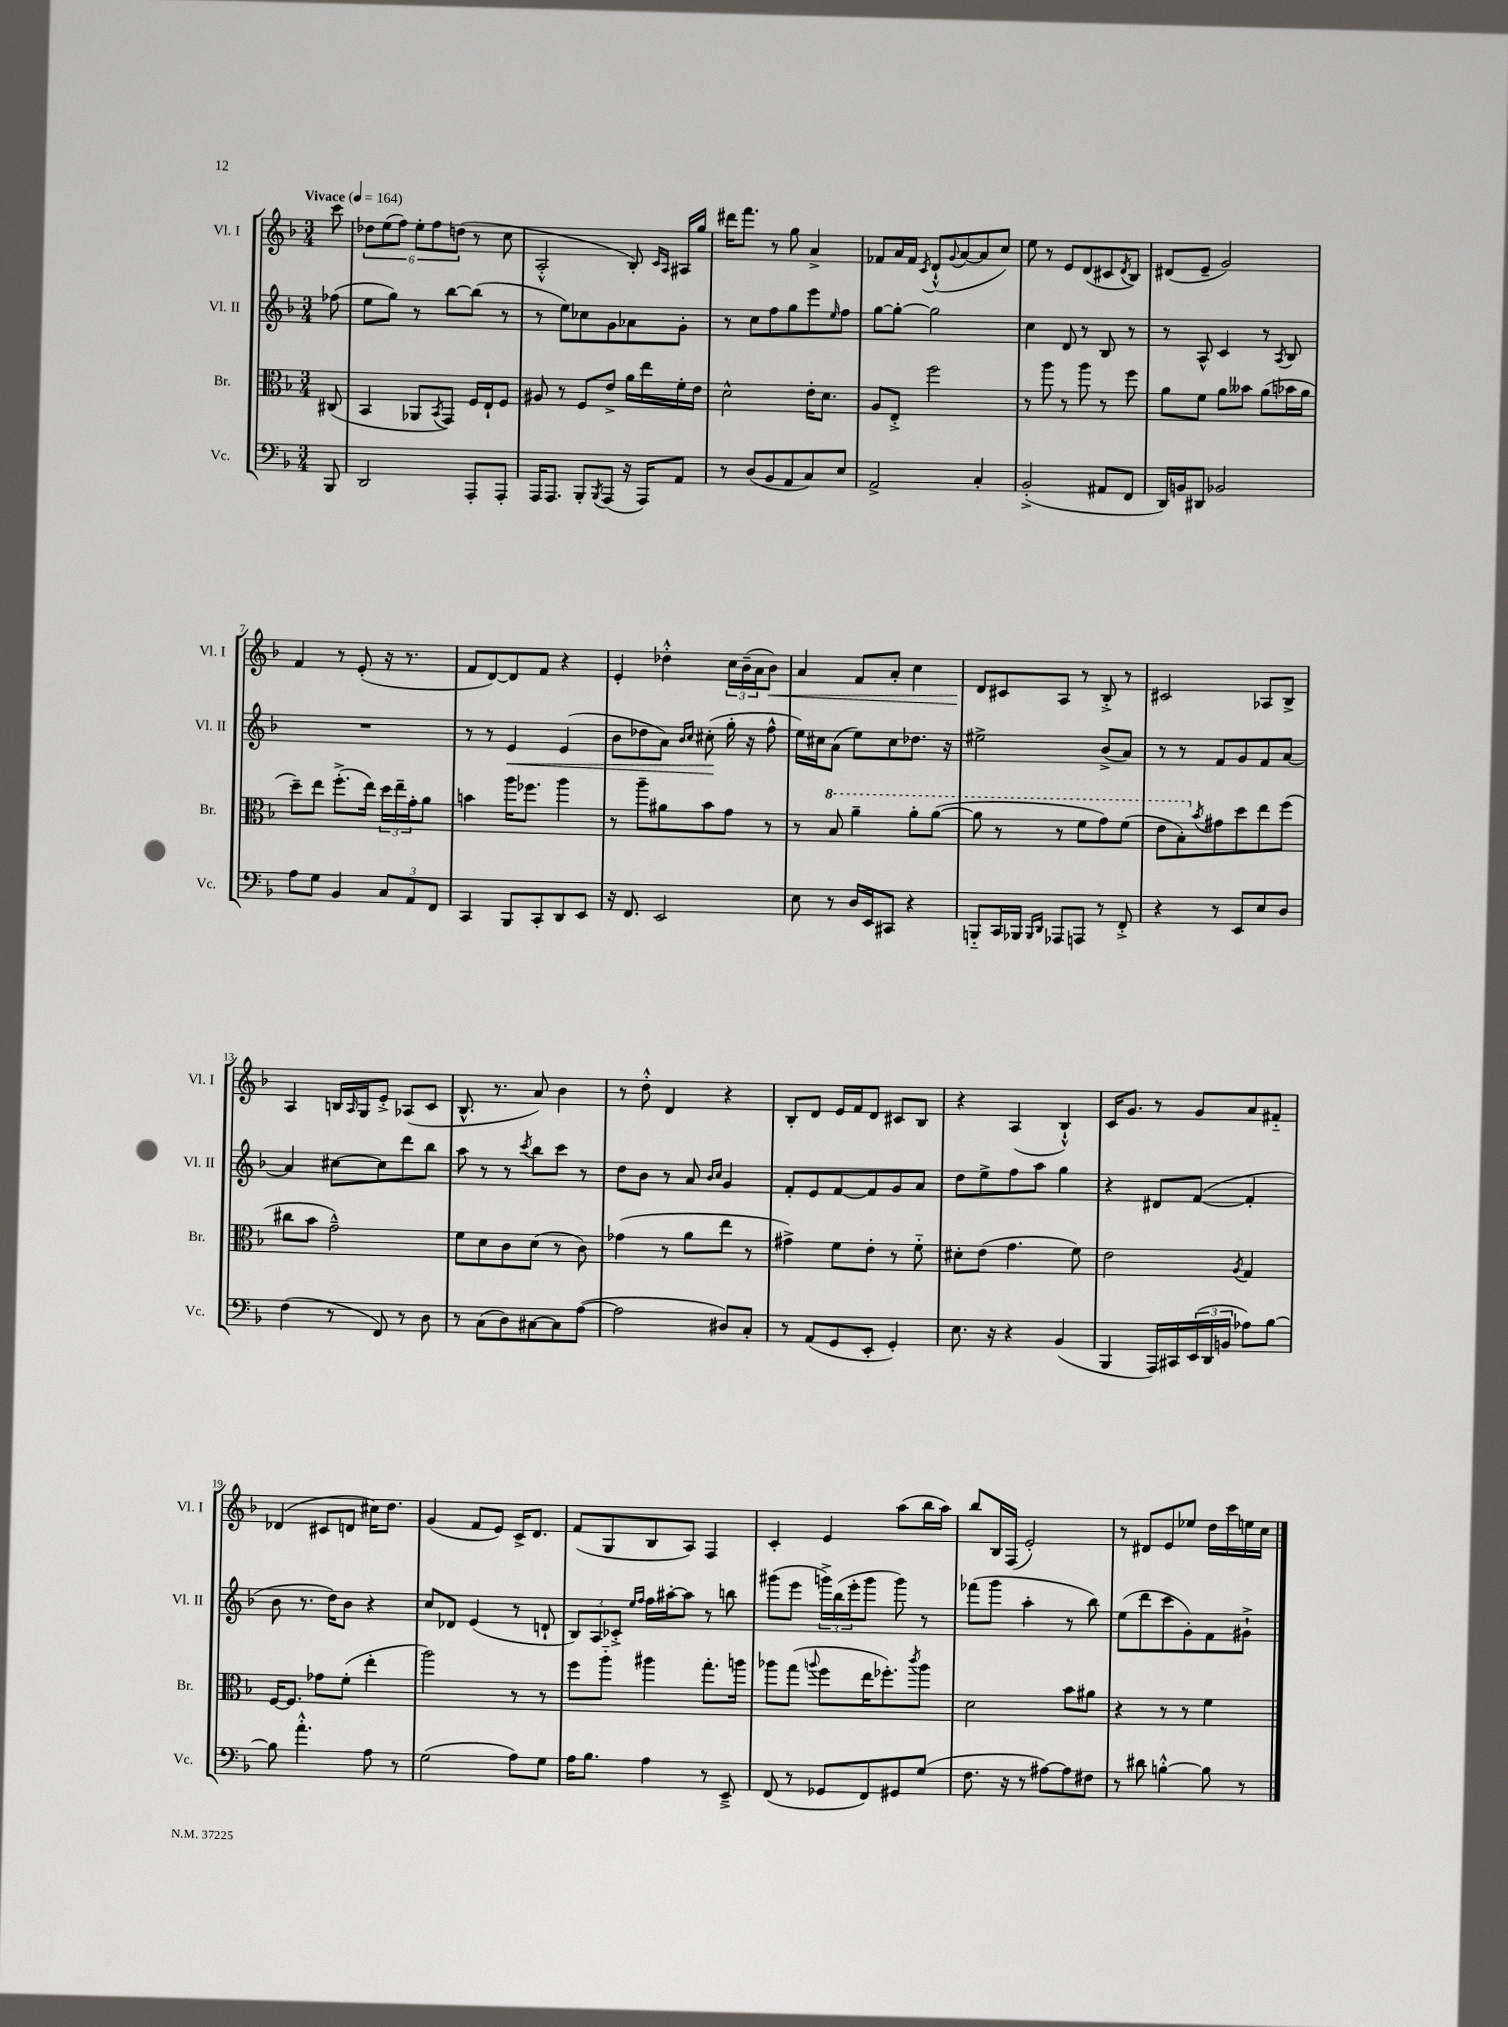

**kern	**kern	**kern	**kern
*staff4	*staff3	*staff2	*staff1
*clefF4	*clefC3	*clefG2	*clefG2
*k[b-]	*k[b-]	*k[b-]	*k[b-]
*M3/4	*M3/4	*M3/4	*M3/4
*MM164	*MM164	*MM164	*MM164
8BBB-	(8C#	(8ff-	8ccc
=	=	=	=
2DD	4BB-	8ee	12dd-
.	.	.	(12ee
.	.	8gg)	.
.	.	.	12ff)
.	8AA-	8r	12ee'
.	.	.	12ff
.	8qBB-	.	.
.	8GG)	[8bb-	.
.	.	.	(12dd
8AAA'	16F	(8bb-]	8r
.	16E`	.	.
8AAA'	8F	8r	8cc
=	=	=	=
16AAA	8A#	8r	2A'^^
8.AAA	.	.	.
.	8r	8ee)	.
8BBB-'	8F	8cc-	.
8qBBB-	.	.	.
(8AAA	8e^	8g	.
16r	16a	8a-	8B-')
16AAA)	16ee	.	.
.	.	.	16qqc
.	.	.	16qqA
8AA	16f'	8g'	16A#
.	16e	.	16gg
=	=	=	=
8r	2d^^	8r	16ddd#
.	.	.	8.fff
(8D	.	8cc	.
8BB-	.	8ff	8r
8AA	.	8gg	8gg
8C)	16e'	8eee	4a^
.	8.d	.	.
.	.	16qqee	.
8E	.	8ff	.
=	=	=	=
2AA^	8A	[8gg	8f-
.	8E'^	8gg'_	16a
.	.	.	16f-
.	.	.	8qc
.	2ff	2gg]	(8d`^^
.	.	.	8qqg
.	.	.	[8a
4C'	.	.	8a]
.	.	.	8cc)
=	=	=	=
(2BB-'^	8r	4cc	8ee
.	8aa	.	8r
.	8r	8d	8e
.	8aa	8r	(8d
8AA#	8r	8B-	8c#
.	.	.	8qd
8FF	8ff	8r	8B-)
=	=	=	=
16DD)	8a	8r	(8d#
16BB	.	.	.
8DD#	8f	8A^^	8e~
2BB-	8a	4c	2g)
.	8b--	.	.
.	(8a	8r	.
.	.	8qA	.
.	16b-	8B-	.
.	16a	.	.
=	=	=	=
8A	8dd~)	2.r	4f
8G	8ee	.	.
4BB-	(8.ff'^	.	8r
.	.	.	(8e'
.	16ee)	.	.
12C	24dd	.	16r
.	24ee~	.	.
.	.	.	8.r
12AA	24g'	.	.
.	8a	.	.
12FF	.	.	.
=	=	=	=
4CC	4b	8r	8f
.	.	8r	[8d)
8BBB-	16aa	4e	8d]
.	8.ff-	.	.
8CC'	.	.	8f
8DD	4aa	(4e	4r
8EE	.	.	.
=	=	=	=
16r	8r	8b-	4e'
8.FF	.	.	.
.	8aa~	8dd-	.
2EE	8a#	8a)	4dd-'^^
.	.	16qqb-	.
.	.	16qqcc	.
.	8b-	(8cc#'	.
.	8g	16gg'	24cc
.	.	.	(24b-~
.	.	16r	.
.	.	.	24a
.	8r	8ff^^	8b-)
=	=	=	=
8E	8r	16ee)	4a
.	.	16cc#	.
8r	8b-	(8a	.
16D	4aa~	8ee)	8f
16EE	.	.	.
8CC#	.	8cc#	8a'
4r	8aa'	8.dd-	4cc
.	([8aa	.	.
.	.	16r	.
=	=	=	=
8BBB'~	8aa]	2ee#^	8d
16CC	8r	.	8c#
16BBB-	.	.	.
16qqBBB-	.	.	.
16qqDD	.	.	.
8AAA-	8r	.	8A
8AAA	8ff	.	8r
8r	8gg)	(8b-^	8B-'^
8FF'^	(8ff	8a)	8r
=	=	=	=
4r	8ee	8r	2c#
.	8b-')	8r	.
.	8qb-	.	.
8r	8g#	8f	.
8EE	8dd	8g	.
8E	8ee	8f	8A-
8D	(8ff	[8a	8B-^
=	=	=	=
(4F	8cc#	4a]	4A
.	8b-	.	.
8r	2g~^^)	[8cc#	16B
.	.	.	16qqA
.	.	.	16G
8FF)	.	8cc#]	8e'^
8r	.	8ddd	(8A-
8D	.	8bb-	8c
=	=	=	=
8r	8f	8aa	8.B-^^
(8C	8d	8r	.
.	.	.	8.r
8D)	8c	8r	.
.	.	8qccc	.
[8C#	(8d	8bb-	8a)
8C#]	8r	8ccc	4b-
([8A	8c)	8r	.
=	=	=	=
2A]	(4g-	8dd	8r
.	.	8b-	8dd'^^
.	8r	8r	4d
.	8a	8a	.
.	.	16qqb-	.
.	.	16qqcc	.
8D#)	8ee	4g	4r
8C'	8r	.	.
=	=	=	=
8r	4g#^)	8f'	8B-'
(8AA	.	8e	8d
8GG	8f	[8f	16e
.	.	.	16f
8EE'	8e'	8f]	8d
4GG')	8r	8g	8c#
.	8f'~	8a	8B-
=	=	=	=
8.E	8d#'	8dd	4r
.	(8e	8ee^	.
16r	.	.	.
4r	4.g	8ff	(4A
.	.	8aa	.
(4BB-	.	4gg	4B-`^^)
.	8f)	.	.
=	=	=	=
4BBB-	2e	4r	16c
.	.	.	8.g
16AAA)	.	8d#	8r
16CC#	.	.	.
(24EE	.	([8f	8g
24DD	.	.	.
24BB	.	.	.
.	8qA	.	.
8A-)	4G	4f']	8a
[8B-	.	.	8f#'~
=	=	=	=
8B-]	[16F	8b-	(4d-
.	8.F]	.	.
4.a'^^	.	8.r	.
.	8g-	.	8c#
.	.	16dd)	.
.	(8f'	8b-	8d
8A	4ee'	4r	16cc#)
.	.	.	8.dd
8r	.	.	.
=	=	=	=
(2G	2aa)	8cc	(4g
.	.	8d-	.
.	.	(4e	8f
.	.	.	8e)
8A)	8r	8r	16c^
.	.	.	8.d
8G	8r	8d`	.
=	=	=	=
16A	8ff	12B-)	(8f
8.B-	.	.	.
.	.	12A	.
.	8aa'~	.	8G
.	.	12c-'^	.
.	.	16qqee	.
.	.	16qqff	.
4A	4aa#	16ff	8B-
.	.	[16aa#'	.
.	.	8aa#]	8A)
8r	8.gg'	8r	4F
8EE~^	.	8bb	.
.	16aa	.	.
=	=	=	=
(8FF	8aa-	(8ggg#	4c'
8r	(8gg	8eee	.
.	8qqaa	.	.
8GG-	8ff	24ggg^)	4e
.	.	(24bb-	.
.	.	24eee'	.
8FF)	16ee	8ggg	.
.	8.ff-')	.	.
8GG#	.	8ggg)	(8aa
.	8qccc	.	.
(8G	8aa	8r	16bb-
.	.	.	16aa)
=	=	=	=
8.F	2d	(8fff-	8bb-
.	.	8ggg	16B-
16r	.	.	(16F
8r	.	4aa'	2e')
[8A#)	.	.	.
8A#]	8b-	8r	.
8F#	8a#	8bb-)	.
=	=	=	=
8r	4r	(8ee	8r
8d#	.	8ddd	8d#
[4B'^^	8r	8ccc	8e
.	8r	8g')	8ee-
8B]	4f	8f	16dd
.	.	.	16ccc
8r	.	8g#`^	16ee
.	.	.	16cc
==	==	==	==
*-	*-	*-	*-
